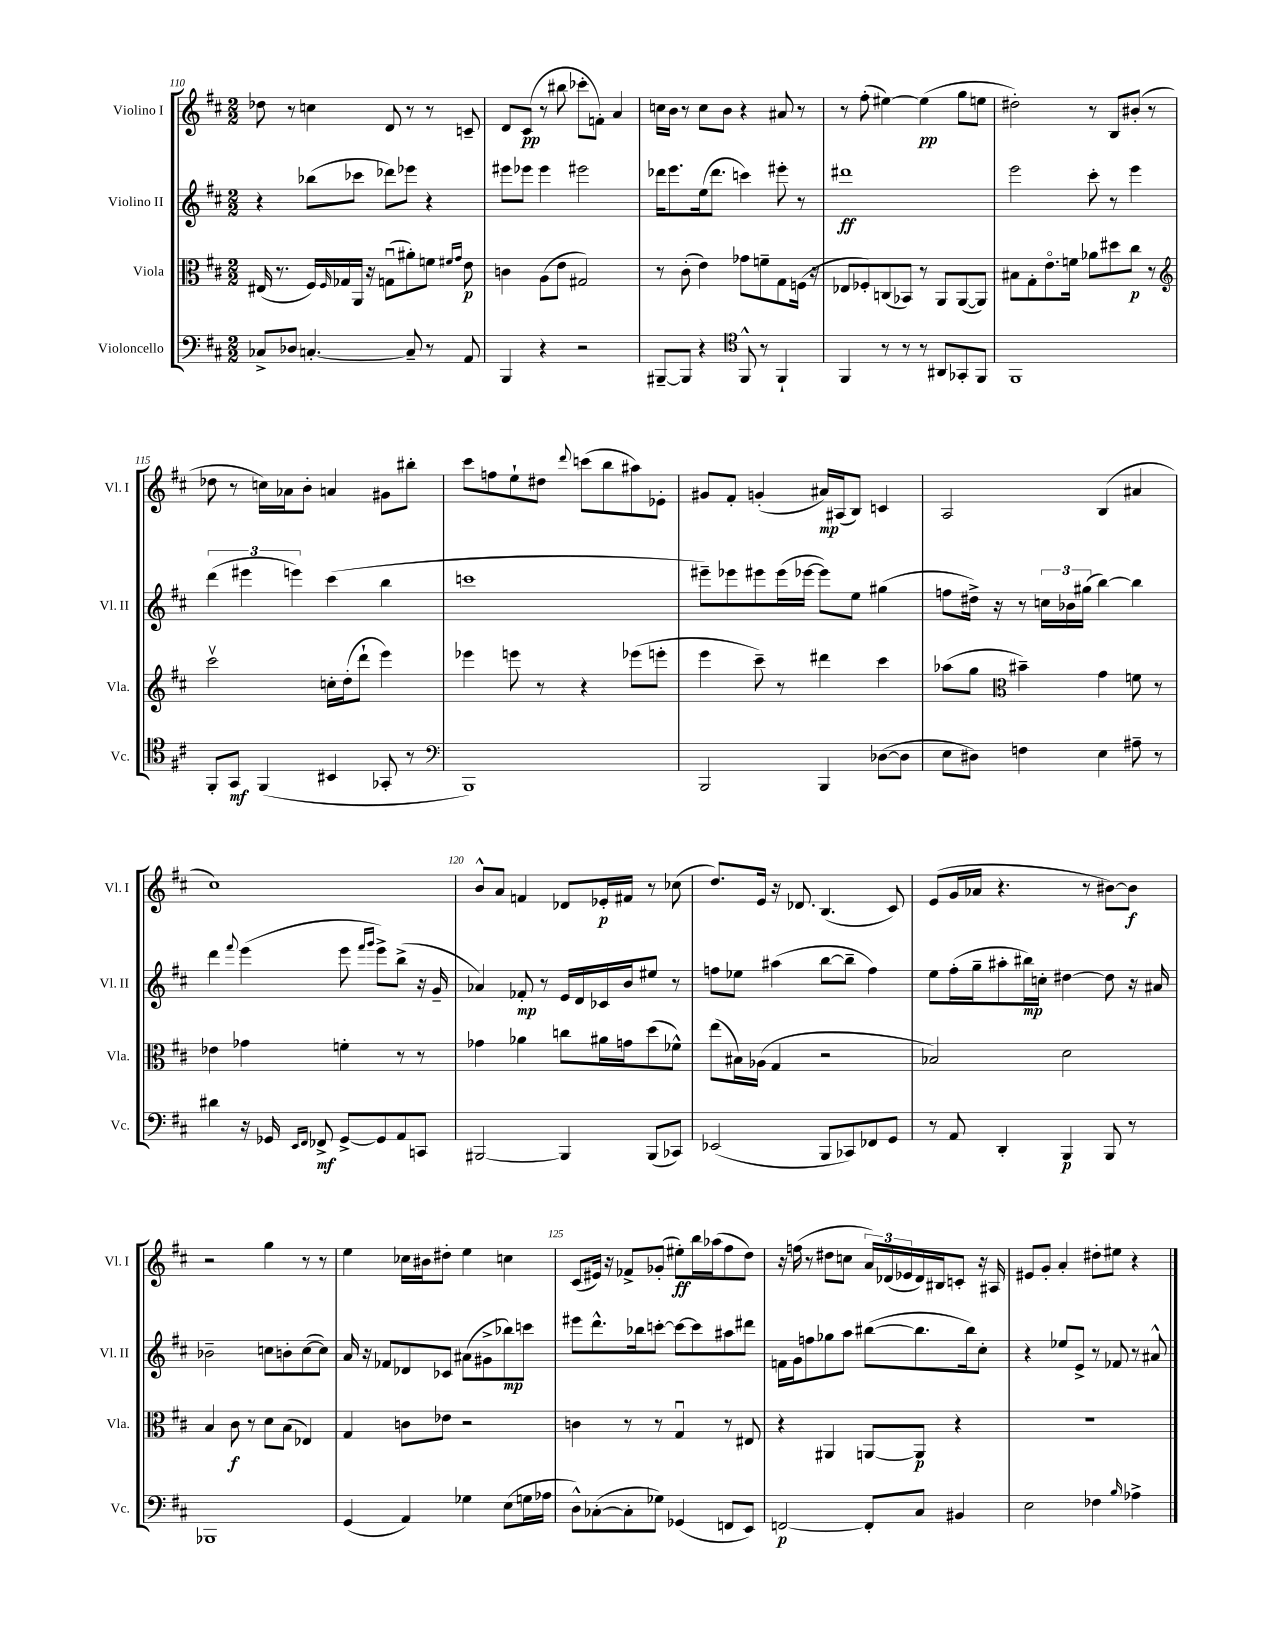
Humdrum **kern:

**kern	**kern	**kern	**kern
*staff4	*staff3	*staff2	*staff1
*clefF4	*clefC3	*clefG2	*clefG2
*k[f#c#]	*k[f#c#]	*k[f#c#]	*k[f#c#]
*M2/2	*M2/2	*M2/2	*M2/2
8C-^	(16E#	4r	8dd-
.	8.r	.	.
8D-	.	.	8r
[4.C'	16F#)	(8bb-	4cc
.	16qqF#	.	.
.	16G-	.	.
.	16AA	8ccc-	.
.	16r	.	.
.	(8Gu	8ddd-)	8d
8C~]	8a#')	8eee-	8r
8r	8f	4r	8r
.	16qqf#	.	.
.	16qqg	.	.
8AA	8e	.	8c~
=	=	=	=
4BBB	4c	8eee#	8d
.	.	8eee-	(8c#
4r	(8A	4eee-	8r
.	8e	.	8bb#
2r	2G#)	2eee#	8ccc-'
.	.	.	8f')
.	.	.	4a
=	=	=	=
[8BBB#~	8r	16ddd-	16cc
.	.	8.eee	16b
8BBB#]	(8c#'	.	8r
4r	4e)	(16ee	8cc
.	.	8.ddd-	.
.	.	.	8b
*clefC4	*	*	*
8FF#^^	8g-	4ccc)	4r
8r	8f~	.	.
4FF#`	8G	8eee#'	8a#
.	(16F	8r	8r
.	16r	.	.
=	=	=	=
4FF#	8E-	1ddd#	8r
.	8F-')	.	(8ff#'
8r	(8C	.	[4ee#)
8r	8BB-)	.	.
8r	8r	.	(4ee#]
8AA#	8AA	.	.
8GG-'	([8AA	.	8gg
8FF#	8AA])	.	8ee
=	=	=	=
1FF#	8B#	2eee	2dd#')
.	8G'	.	.
.	8.eo	.	.
.	16f	.	.
.	8a-	8ccc#'	8r
.	8dd#	8r	8B
.	8cc#	4eee	(8b#'
.	8r	.	8r
=	=	=	=
*	*clefG2	*	*
8FF#'	2ccc#v	(6ddd	8dd-
8GG	.	.	8r
.	.	6eee#	.
(4FF#	.	.	16cc)
.	.	.	16a-
.	.	6eee)	.
.	.	.	8b'
4BB#	16cc'	(4ccc#	4a
.	(16dd'	.	.
.	8ddd`	.	.
8GG-'	4eee)	4bb	8g#
8r	.	.	8bb#'
=	=	=	=
*clefF4	*	*	*
1BBB)	4eee-	1ccc	8ccc#
.	.	.	8ff
.	8eee	.	8ee`
.	8r	.	8dd#
.	.	.	8qqddd
.	4r	.	(8ccc
.	.	.	8bb
.	(8eee-	.	8aa#)
.	8eee'	.	8e-'
=	=	=	=
2BBB	4eee	8eee#~)	8g#
.	.	8eee-	8f#'
.	8ccc#~)	8eee#	(4g'
.	8r	(16eee#	.
.	.	[16eee-	.
4BBB	4ddd#	8eee-])	16a#)
.	.	.	(16A#
.	.	8ee	8B)
([8D-	4ccc#	(4gg#	4c
8D-]	.	.	.
=	=	=	=
8E	(8aa-	8ff	2A
8D#)	8gg	16dd#^)	.
.	.	16r	.
*	*clefC3	*	*
4F	4b#~)	8r	.
.	.	24cc	.
.	.	24b-	.
.	.	(24gg#	.
4E	4g	[4bb)	(4B
8A#~	8f	4bb]	4a#
8r	8r	.	.
=	=	=	=
4d#	4e-	4ddd	1cc#)
.	.	8qqfff#	.
16r	4g-	(4eee	.
16GG-	.	.	.
16qqEE	.	.	.
16qqFF#	.	.	.
8FF-^	.	.	.
[8GG-^	4f'	8eee	.
.	.	16qqfff#	.
.	.	16qqggg	.
8GG-]	.	8eee^)	.
8AA	8r	(8bb^	.
8CC	8r	16r	.
.	.	16g~	.
=	=	=	=
[2BBB#	4g-	4a-)	8b^^
.	.	.	8a
.	4a-	8f-'	4f
.	.	8r	.
4BBB#]	8cc	16e	8d-
.	.	16d	.
.	16a#	16c-	16e-'
.	16g	16b	16f#
(8BBB#	(8dd	8ee#	8r
8CC-)	8f-^^)	8r	(8cc-
=	=	=	=
(2EE-	(8ee	8ff	8.dd)
.	16B#)	8ee-	.
.	(16A-	.	16e
.	4G	(4aa#	16r
.	.	.	8.d-
8BBB	2r	[8bb	(4.B
8CC-)	.	8bb~]	.
8FF-	.	4ff)	.
8GG	.	.	8c#)
=	=	=	=
8r	2B-)	8ee	(8e
8AA	.	(16ff#'	16g
.	.	16gg~	16a-
4DD'	.	8aa#'	4.r
.	.	16bb#)	.
.	.	16cc'	.
4BBB	2d	[4dd#	.
.	.	.	8r
8BBB	.	8dd#]	[8b#)
8r	.	16r	8b#]
.	.	16a#	.
=	=	=	=
1BBB-	4B	2b-~	2r
.	8c#	.	.
.	8r	.	.
.	8d	8cc	4gg
.	(8B	8b'	.
.	4E-)	([8cc	8r
.	.	8cc])	8r
=	=	=	=
(4GG	4G	16a	4ee
.	.	16r	.
.	.	8f-	.
4AA)	8c	8d-	16cc-
.	.	.	16b#
.	8e-	8c-	8dd#'
4G-	2r	(8a#	4ee
.	.	8g#^	.
(8E	.	8bb-)	4cc
16G	.	8ccc	.
16A-	.	.	.
=	=	=	=
8D^^)	4c	8eee#	(8c#
([8C-'	.	8.ddd^^	16e#)
.	.	.	16r
8C-']	8r	.	8f-^
.	.	16bb-	.
8G-)	8r	[8ccc'	(8g-'
(4GG-	4Gu	8ccc_	8ee#')
.	.	8ccc]	16bb
.	.	.	(16aa-
8FF	8r	8aa#	8ff#
8EE)	8E#	8ddd#	8dd)
=	=	=	=
[2FF	4r	16f	16r
.	.	16g	(16ff
.	.	8ff	8r
.	4AA#	8gg-	8dd#
.	.	8aa	8cc
8FF']	[8AA	([8bb#	24a)
.	.	.	(24d-
.	.	.	24e-
8C#	8AA]	8.bb#]	16d-)
.	.	.	16B#
4BB#	4r	.	8c'
.	.	16bb#)	.
.	.	8cc#'	16r
.	.	.	16A#
=	=	=	=
2E	1r	4r	8e#
.	.	.	8g'
.	.	8ee-	4a'
.	.	8e^	.
4F-	.	8r	8dd#'
.	.	8f-	8ee#
16qqB	.	.	.
4A-^	.	8r	4r
.	.	8a#^^	.
==	==	==	==
*-	*-	*-	*-
